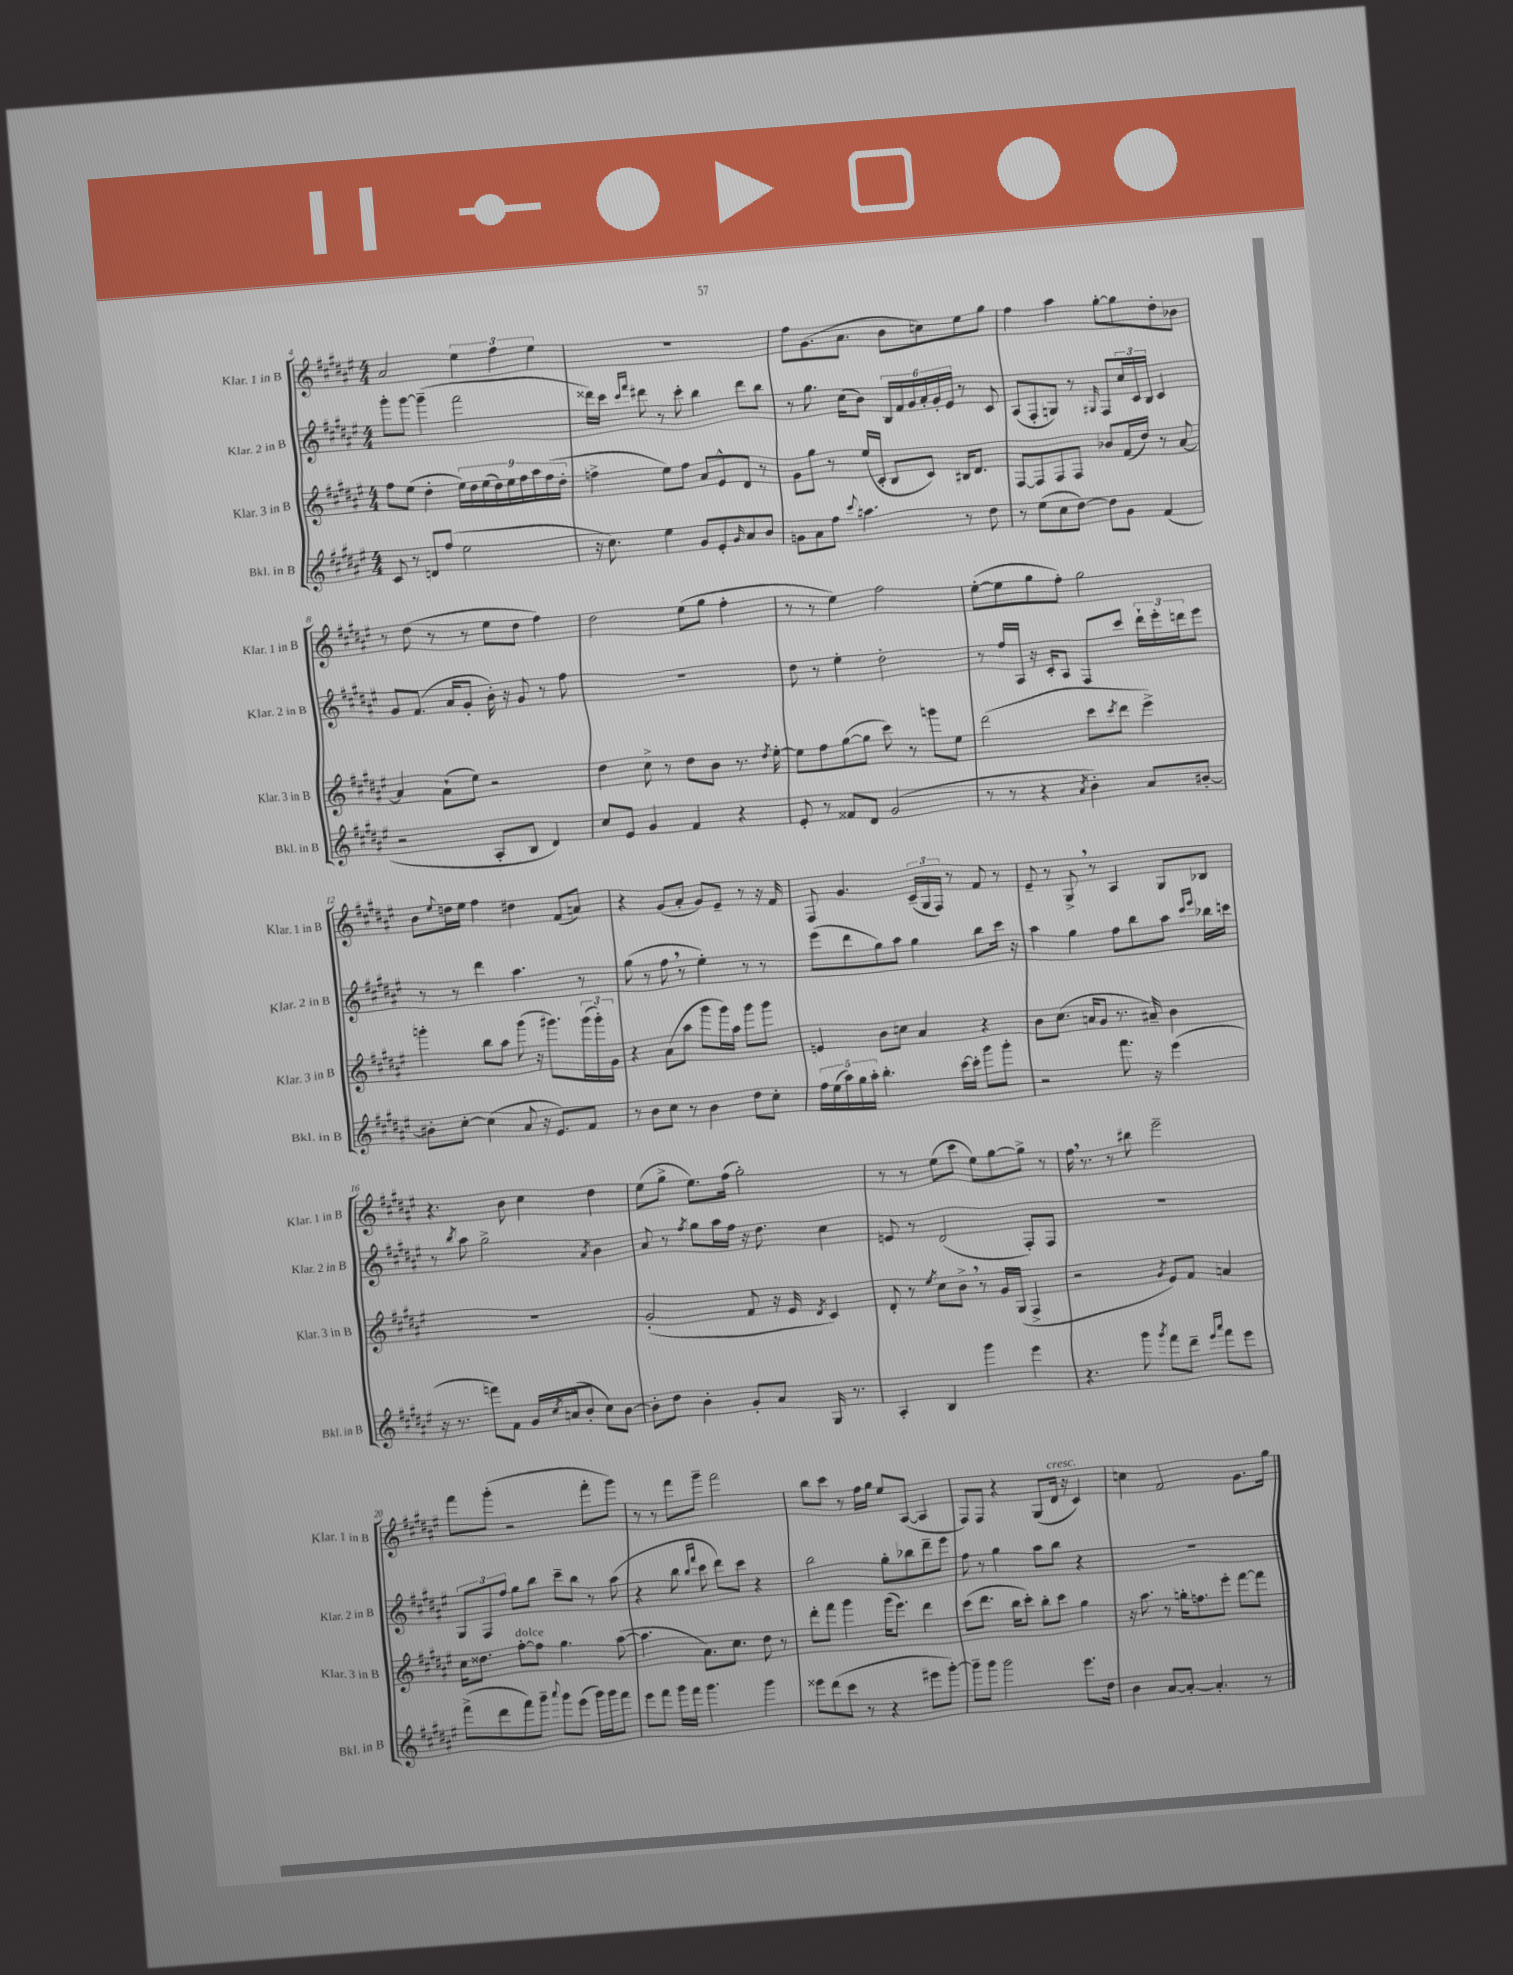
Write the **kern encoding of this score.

**kern	**kern	**kern	**kern
*part4	*part3	*part2	*part1
*staff4	*staff3	*staff2	*staff1
*I"Bkl. in B	*I"Klar. 3 in B	*I"Klar. 2 in B	*I"Klar. 1 in B
*I'Bkl. in B	*I'Klar. 3 in B	*I'Klar. 2 in B	*I'Klar. 1 in B
*clefG2	*clefG2	*clefG2	*clefG2
*k[f#c#g#d#a#e#]	*k[f#c#g#d#a#e#]	*k[f#c#g#d#a#e#]	*k[f#c#g#d#a#e#]
*M4/4	*M4/4	*M4/4	*M4/4
=4	=4	=4	=4
8c#/	8ff#\L	8ggg#'\L	2a#/
8r	(8ee#\J	[8ggg#\J	.
8dn/L	4dd#'\	(4ggg#~\]	.
(8ff#/J	.	.	.
2ee#\	18ee#\LL)	2fff#\	6ee#\
.	18dd#\	.	.
.	(18ee#\	.	.
.	18dd#\)	.	6ff#\
.	18ee#\	.	.
.	18ff#\	.	.
.	18aa#\	.	6ee#\
.	(18ff#\	.	.
.	18dd#'\JJ	.	.
=5	=5	=5	=5
16r	4ffn^\	16ddd##X\LL)	1r
8.cc#\)	.	16ccc#\JJ	.
.	.	16qqccc#/LL	.
.	.	16qqfff#/JJ	.
.	.	8ddd#X\	.
4ee#\	8ee#\L)	8r	.
.	8ff\J	8ccc#'\	.
8g#/L	8a#/L	4bb\	.
8e#'/	8e#^^/	.	.
16qqg#/	.	.	.
8a#/	8d#/J	8ddd#\L	.
8b/J	8r	8bb\J	.
=6	=6	=6	=6
8gn\L	8g#\L	8r	8ff#\L
8a#\	8gg#\J	8.gg#\	(8.g#\
8ff#\J	8r	.	.
.	.	(16cc#\KL	8.a#\J
8qqccc#/	.	.	.
4.aan\	(16ee#/LL	8b\J)	.
.	16c#'/JJ	.	.
.	8B/L	24B/LL	8b\L
.	.	24f#/	.
.	.	24g#/	.
.	8c#/J)	24a#'/	8ccn\)
.	.	24g#'/	.
.	.	24e#/JJ	.
8r	16B#X/KL	8r	8ee#\
.	8.d#/J	.	.
8dd#\	.	8c#/	8gg#\J
=7	=7	=7	=7
8r	[8F#/L	(8A#/L	4ff#\
(8ee#\L	8F#/]	8F#'/	.
8cc#\	8F#/	8Gn/J)	4aa#\
[8dd#\J)	8F#/J	8r	.
.	.	16qqG#X/	.
8dd#\L]	8b-X/L	8F#/L	[8gg#'\L
8g#\J	(16f#/L	24cc#/L	8gg#\]
.	.	24c#/	.
.	16dd#/JJ)	.	.
.	.	24B/JJ	.
(4f#/	8r	4c#/	8dd#'\
.	[8a#/	.	8b-X\J
!!LO:LB:g=z
=8	=8	=8	=8
2r	4a#/]	8g#/L	8r
.	.	(8.f#/J	(8dd#\
.	(8a#`\L	.	8r
.	.	16a#/KL	.
.	8ee#\J)	8g#'/J	8r
8A#'/L	2r	16b'\)	8ee#\L
.	.	16r	.
8B/J	.	8g#/	8dd#\J
4d#/)	.	8r	4ff#\)
.	.	8ff#\	.
=9	=9	=9	=9
8cc#/L	4dd#\	1r	2dd#\
8e#/J	.	.	.
4g#/	8cc#^\	.	.
.	8r	.	.
4f#/	8dd#\L	.	(8ee#\L
.	8b\J	.	8gg#\J
4r	8.r	.	4ff#'\
.	8qdd#/	.	.
.	[16ee#'\	.	.
=10	=10	=10	=10
8e#'/	8ee#\L]	8dd#\	8r
8r	8ff#\	8r	8r
8f##X/L	([8gg#\	4ee#'\	4ee#\)
8d#/J	8gg#\J]	.	.
(2g#/	8ccc#\)	2dd#'\	2ff#\
.	8r	.	.
.	8gggn\L	.	.
.	8ee#\J	.	.
=11	=11	=11	=11
8r	(2ddd#\	8r	([8ee#'\L
8r	.	16ff#/LL	8ee#\]
.	.	16A#/JJ	.
4r	.	16r	8gg#\
.	.	16c#'/KL	.
.	.	8A#/J	8ff#'\J)
8qa#/	.	.	.
4b'\)	8ccc#\L	8F#/L	2gg#\
.	8qccc#/	.	.
.	8ddd#\J	8ccc#/J	.
8a#/L	4eee#^\)	24ddd#`\LL	.
.	.	24eee#'\	.
.	.	24dddn\J	.
[8b#X'/J	.	8eee#\J	.
!!LO:LB:g=z
=12	=12	=12	=12
8b#X'\L]	4gggn'\	8r	8b\L
.	.	.	8qqee#/
[8cc#'\J	.	8r	16ddn\L
.	.	.	16ee#\JJ
(4cc#\]	8bb\L	4ddd#\	4ff#\
.	8aa#\J	.	.
8a#/	(8ggg\	4.aa#\	4dd#X\
16r	16r	.	.
8.e#/L)	8.ggg#X\L)	.	.
.	.	.	(8f#/L
8f#/J	(24ggg#\L	8r	8an/J)
.	24ggg#'\)	.	.
.	24g#\JJ	.	.
=13	=13	=13	=13
8r	4r	(8gg#\	4r
8b\L	.	8r	.
8cc#\J	(8a#\L	8ff#,\	(8g#/L
8r	8aa#\J	8r	8a#'/J
4b\	8ggg#\L	4ee#'\)	8g#/L)
.	16ggg#\L)	.	8e#~/J
.	16aa#\JJ	.	.
8dd#\L	8ggg#\L	8r	8r
8cc#'\J	8ggg#\J	8r	16r
.	.	.	16f#/
=14	=14	=14	=14
20ff#\LL	4en/	(8eee#\L	8F#/
(20ee#\	.	.	.
20aa#\)	.	.	.
.	.	8ddd#\	4.g#/
20gg#\	.	.	.
20aa#'\JJ	.	.	.
4.bb'\	8b\L	8gg#\)	.
.	8ccn\J	8aa#\J	.
.	4a#/	4gg#\	(24c#~/LL
.	.	.	24G#/
.	.	.	24F#/JJ)
[16ccc#\LL	.	.	8r
16ccc#'\JJ]	.	.	.
8ggg#\L	4r	8bb\L	8f#/
8ggg#'\J	.	16ccc#\Jk	8r
.	.	16r	.
=15	=15	=15	=15
2r	8b\L	4aa#\	8e#~/
.	(8.cc#\J	.	8r
.	.	4gg#\	8G#^,/
.	16an/KL	.	.
.	8g#/J	.	8r
8.fff#\	8.r	8ff#\L	4A#/
.	.	8bb\	.
16r	16a#X~/)	.	.
(4eee#\	4b\	8aa#\J	8G#/L
.	.	16qqccc#/LL	.
.	.	16qqeee#/JJ	.
.	.	16bb-X\LL	8B-X/J
.	.	16cccn\JJ	.
!!LO:LB:g=z
=16	=16	=16	=16
16r	1r	8r	4.r
8.r	.	.	.
.	.	8qbb/	.
.	.	8aa#\	.
8fffn\L)	.	2gg#^\	.
8f#\J	.	.	8b\
16g#/LL	.	.	4cc#\
8qcc#/	.	.	.
(16an^^/J	.	.	.
8b'/J	.	.	.
.	.	8qa#/	.
8cc#\L)	.	4b\	4dd#\
[8b\J	.	.	.
=17	=17	=17	=17
8b'\L]	(2g#'/	8a#/	(8ee#\L
8dd#\J	.	8r	8gg#^\J
.	.	8qff#/	.
4b'\	.	8gg#\L	8.ee#\L)
.	.	16aa#\L	.
.	.	16ff#\JJ	(16ff#\Jk
8g#'/L	8f#/	16r	2gg#'\)
.	.	8.dd#\	.
8a#/J	16r	.	.
.	16e#/	.	.
.	8qd#/	.	.
16G#/	4c#/)	4cc#\	.
8.r	.	.	.
=18	=18	=18	=18
4A#'/	8d#'/	8en/	8r
.	8r	8r	8r
.	8qee#/	.	.
4B/	8cc#\L	(2d#/	(8ee#\L
.	8b^,\J	.	8ccc#\J
4ggg#\	8r	.	8ee#\L)
.	16g#/LL	.	[8gg#\
.	(16G#/JJ	.	.
4eee#\	4F#^/	8F#'/L)	8gg#^\J]
.	.	8F#/J	8r
=19	=19	=19	=19
4.r	2r	1r	16ff#,\
.	.	.	8.r
.	.	.	8r
8ggg#\	.	.	8bb#X\
8qggg#/	8qg#/	.	.
8fff#\L	8e#/L)	.	2eee#~\
8ddd#~\J	8f#/J	.	.
16qqeee#/LL	.	.	.
16qqaaa#/JJ	.	.	.
8fff#\L	4an/	.	.
8eee#\J	.	.	.
!!LO:LB:g=z
=20	=20	=20	=20
(8fff#^\L	16cc#\KL	12G#/L	8fff#\L
.	8.dd##X\J	.	.
.	.	12F#/	.
8ddd#\	.	.	(8ggg#'\J
.	.	12ff#/J	.
!	!LO:TX:a:i:t=dolce	!	!
8fff#\)	[8ff#'\L	8gg#\L	2r
8ggg#~\J	8ff#\J]	8bb\J	.
8qqaaa#/	.	.	.
8ggg#\L	4.gg#\	8ccc#~\L	.
(8eee#\J	.	8bb\J	.
16ggg#\LL)	.	8r	8fff#'\L
16ggg#\J	.	.	.
8fff#\J	([8aa#\	(8aa#\	8ggg#\J)
=21	=21	=21	=21
8eee#\L	4.aa#\]	4r	8r
8fff#\J	.	.	8r
16ggg#\LL	.	8bb\	8fff#\L
16fff#\JJ	.	.	.
.	.	16qqbb/LL	.
.	.	16qqfff#/JJ	.
4.ggg#\	8.a#\L)	8ccc#\	8ggg#~\J
.	.	8ddd#\L)	2fff#\
.	8.cc#\J	.	.
.	.	8ccc#\J	.
4ggg#\	8dd#\	4r	.
.	8r	.	.
=22	=22	=22	=22
8eee##X\L	8ddd#'\L	2bb\	8bb\L
(8ddd#\	8fff#\J	.	8ccc#\J
8ccc#\J	4ggg#\	.	8r
8r	.	.	16ff#\LL
.	.	.	16gg#\JJ
4r	(16ggg#\KL	8gg#'\L	8ee#/L
.	8.eee#\J)	.	.
.	.	8bb-X\	([8A#/J
8eee#X\L	4ddd#\	8ddd#~\	4A#/]
[8ggg#'\J)	.	8eee#\J	.
=23	=23	=23	=23
8ggg#~\L]	(8ccc#\L	8ff#\	8F#/L)
8ggg#\J	8.ddd#\J	8r	8F#/J
2ggg#\	.	4gg#\	4r
.	16bb\KL	.	.
.	8ccc#'\J)	.	.
.	8bb'\L	8aa#\L	(8G#/L
!	!	!	!LO:TX:a:i:t=cresc.
.	8ccc#\J	8bb\J	16d#/Jk
.	.	.	16r
8.eee#\L	4gg#\	4r	4c#/)
16dd#\Jk	.	.	.
=24	=24	=24	=24
4b\	16r	1r	4ccn\
.	8.aa#\	.	.
[8a#/L	8r	.	2f#/
8a#'/J_	16ggn'\KL	.	.
.	8.ffn\	.	.
4.a#'/]	.	.	.
.	8eee#'\J	.	.
.	[8fff#\L	.	8.g#\L
8r	8fff#\J]	.	.
.	.	.	16gg#\Jk
==	==	==	==
*-	*-	*-	*-
